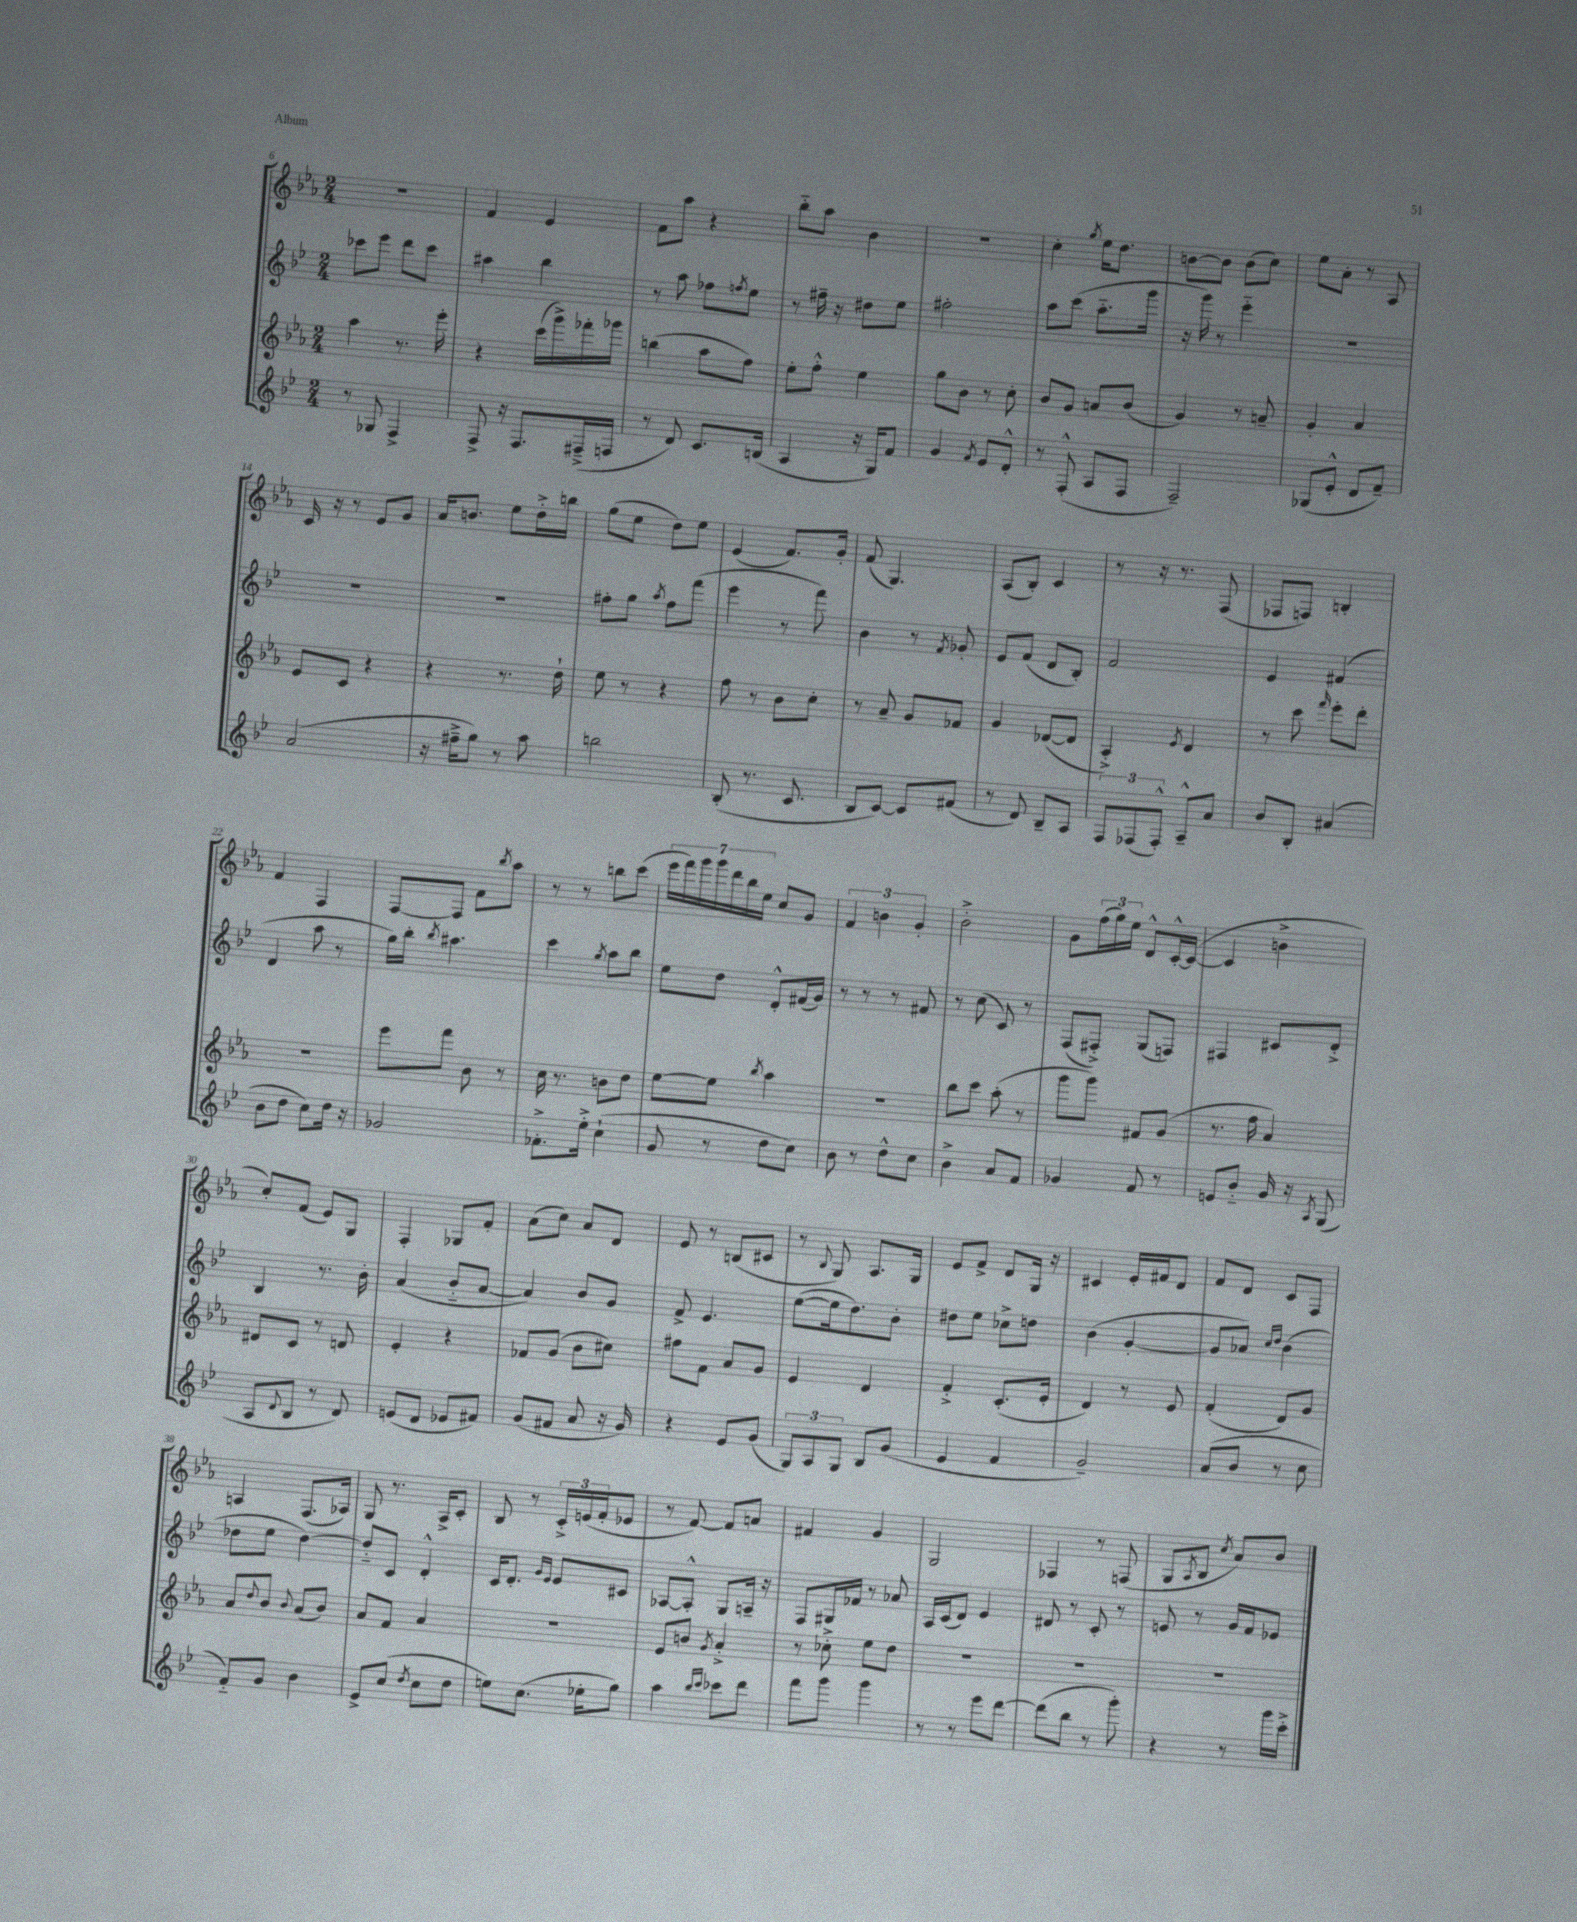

**kern	**kern	**kern	**kern
*part4	*part3	*part2	*part1
*staff4	*staff3	*staff2	*staff1
*clefG2	*clefG2	*clefG2	*clefG2
*k[b-e-]	*k[b-e-a-]	*k[b-e-]	*k[b-e-a-]
*M2/4	*M2/4	*M2/4	*M2/4
=6	=6	=6	=6
8r	4aa-\	8ccc-X\L	2r
8G-X/	.	8eee-\J	.
4F^/	8.r	8ddd\L	.
.	.	8ccc-\J	.
.	16eee-'\	.	.
=7	=7	=7	=7
8F^/	4r	4aa#X\	4f/
16r	.	.	.
8.F/L	.	.	.
.	(16ccc\LL	4bb-\	4e-/
.	16ggg^\)	.	.
(16F#X~^/L	16fff-X'\	.	.
16Fn/JJ	16ggg-X\JJ	.	.
=8	=8	=8	=8
8r	(4bbn\	8r	8f\L
8d/)	.	8aa\	8aa-\J
8.c/L	8aa-\L	8ff-X\L	4r
.	.	8qffn/	.
.	8ff\J)	8ee-\J	.
(16Bn/Jk	.	.	.
=9	=9	=9	=9
4A/	8ee-'\L	8r	8bb-\L
.	8ff'^^\J	16ff#X~\	8aa-\J
.	.	16r	.
16r	4ee-\	8dd#X\L	4b-\
16G/KL)	.	.	.
8f/J	.	8ee-\J	.
=10	=10	=10	=10
4g/	8gg\L	2ff#X'\	2r
.	8b-\J	.	.
8qf/	.	.	.
8e-/L	8r	.	.
8d'^^/J	8cc'\	.	.
=11	=11	=11	=11
8r	8b-/L	8aa\L	4cc'\
(8F'^^/	8g/J	(8ccc\J	.
.	.	.	8qgg/
8A/L	8an/L	8.aa\L	16ee-\KL
.	.	.	8.dd\J
8F/J	(8b-/J	.	.
.	.	16ggg\Jk	.
=12	=12	=12	=12
2F~/)	4g/)	16r	[8bn\L
.	.	16ggg\)	.
.	.	8r	8b\J]
.	8r	4eee-\	(8b\L
.	8an~/	.	8cc\J)
=13	=13	=13	=13
(8G-X/L	4g'/	2r	8ee-\L
8e-'^^/J	.	.	8a-'\J
8d/L	4a-/	.	8r
8f~/J)	.	.	8A-/
!!LO:LB:g=z
=14	=14	=14	=14
(2a/	8e-/L	2r	16c/
.	.	.	16r
.	8c/J	.	8r
.	4r	.	8e-/L
.	.	.	8g/J
=15	=15	=15	=15
16r	4r	2r	16a-/KL
16ff#X~^\KL	.	.	8.bn/J
8gg\J)	.	.	.
8r	8.r	.	8ee-\L
8aa\	.	.	16dd'^\L
.	16dd`\	.	16bbn\JJ
=16	=16	=16	=16
2bbn\	8ee-\	8ff#X'\L	(8gg\L
.	8r	8gg\J	8ee-\J
.	.	8qaa/	.
.	4r	8ff#\L	8dd\L)
.	.	(8fff\J	8ee-\J
=17	=17	=17	=17
(8B-'/	8ff\	4eee-\	(4e-/
8.r	8r	.	.
.	8b-\L	8r	8.f/L)
8.c/	.	.	.
.	8cc'\J	8fff\)	.
.	.	.	16g'/Jk
=18	=18	=18	=18
8B-/L	8r	4b-\	(8f/
[8c/J)	8a-~/	.	4.G/)
8c/L]	8g/L	8r	.
.	.	8qf/	.
(8f#X/J	8f-X/J	8g-X'/	.
=19	=19	=19	=19
8r	4g/	8e-/L	(8A-/L
8d/)	.	(8f/J	8B-'/J)
8B-~/L	([8d-X/L	8d/L	4c/
8A/J	8d-/J]	8B-'/J)	.
=20	=20	=20	=20
12F/L	4A-'^/)	2f/	8r
(12F-X/	.	.	.
.	.	.	16r
12F-'^^/J)	.	.	.
.	.	.	8.r
.	8qe-/	.	.
8A~^^/L	4d/	.	.
8a/J	.	.	(8F/
=21	=21	=21	=21
8b-/L	8r	4e-/	8F-X/L
8B-'/J	8ccc\	.	8Fn/J)
.	16qqfff/	.	.
(4a#X/	8eee-'\L	(4f#X/	4Bn'/
.	8ddd'\J	.	.
!!LO:LB:g=z
=22	=22	=22	=22
8b-\L	2r	4d/	4f/
8dd\J	.	.	.
8cc\L)	.	8aa\	4F/
16dd\Jk	.	8r	.
16r	.	.	.
=23	=23	=23	=23
2g-X/	8eee-\L	16gg\LL)	[8F/L
.	.	16bb-'\JJ	.
.	.	8qbb-/	.
.	8fff\J	4.aa#X\	8F/J]
.	8b-\	.	8f\L
.	.	.	8qbb-/
.	8r	.	8aa-\J
=24	=24	=24	=24
8.f-X'^\L	16cc\	4ccc\	8r
.	8.r	.	.
.	.	.	8r
16ee-'^\Jk	.	.	.
.	.	8qgg/	.
(4cc`\	8bn\L	8aa\L	8bbn\L
.	8dd\J	8bb-\J	(8ccc\J
=25	=25	=25	=25
8g/	[8ee-\L	8ee-\L	28eee-\LL
.	.	.	28fff\)
.	.	.	28ggg\
.	.	.	28ggg\
8r	8ee-\J]	8dd\J	.
.	.	.	28ddd\
.	.	.	28bb-\
.	.	.	28ee-\JJ
.	8qbb-/	.	.
8dd\L	4aa-\	8d'^^/L	8cc/L
8cc\J)	.	(16f#X/L	8g/J
.	.	16g/JJ)	.
=26	=26	=26	=26
8b-\	2r	8r	6f/
8r	.	8r	.
.	.	.	6bn\
8dd^^\L	.	8r	.
.	.	.	6g'/
8cc\J	.	8f#X/	.
=27	=27	=27	=27
4b-^\	8bb-\L	8r	2b-'^\
.	8ccc\J	(8cc\	.
8a/L	(8aa-'\	8c/)	.
8f/J	8r	8r	.
=28	=28	=28	=28
4g-X/	8ggg\L	(8F/L	8g\L
.	8ggg\J)	8F#X'^/J)	(24ff\L
.	.	.	24gg\)
.	.	.	24ee-\JJ
8f/	8f#X/L	(8G/L	8d^^/L
8r	(8g/J	8Fn/J)	[16c'^^/L
.	.	.	(16c/JJ_
=29	=29	=29	=29
8en/L	8.r	4F#X/	4c/]
8b-/J	.	.	.
.	16ff\	.	.
16g/	4a-/)	8c#X/L	4bn^\
16r	.	.	.
8qA/	.	.	.
(8G/	.	8d'^/J	.
!!LO:LB:g=z
=30	=30	=30	=30
8A/L	8d#X/L	4B-/	8cc'/L)
8qqd/	.	.	.
8B-/J	8c/J	.	(8f/J
8r	8r	8.r	8e-/L)
8d/)	8dn/	.	8G/J
.	.	16b-'\	.
=31	=31	=31	=31
(8en/L	4e-'/	(4a/	4F'/
8d/J	.	.	.
8e-X/L	4r	8b-/L	8G-X/L
8f#X/J)	.	[8a/J	8f'/J
=32	=32	=32	=32
(8g/L	8f-X/L	4a/])	(8a-\L
8f#X/J	(8g/J	.	8cc\J)
8a/	8b-\L	8b-/L	8a-/L
16r	8cc#X\J)	8g/J	8d/J
16g/)	.	.	.
=33	=33	=33	=33
4r	8ff#X\L	8f^/	8e-/
.	8f\J	4.e-/	8r
8e-/L	8a-/L	.	(8Bn/L
(8g/J	8g/J	.	8c#X/J
=34	=34	=34	=34
12G/L)	4e-/	([8ee-\L	8r
12A/	.	.	.
.	.	.	8qqB-/
.	.	16ee-\k]	8G/)
12G/J	.	.	.
.	.	8.dd\)	.
8B-/L	4d/	.	8.A-/L
(8g/J	.	8b-'\J	.
.	.	.	16G/Jk
=35	=35	=35	=35
4e-/	4f'^/	8dd#X\L	8e-/L
.	.	8ee-\J	8f^/J
4f/	(8.c'/L	8cc-X^\L	8d/L
.	.	8ddn\J	16G/Jk
.	16e-'/Jk	.	16r
=36	=36	=36	=36
2g~/)	4d/)	(4b-\	4c#X/
.	8r	[4g'/	16e-'/LL
.	.	.	16f#X/J
.	8e-/	.	8d/J
=37	=37	=37	=37
(8a/L	(4f'/	8g/L]	8f/L
8b-/J	.	8a-X/J)	8d/J
.	.	16qqcc/LL	.
.	.	16qqdd/JJ	.
8r	8d/L)	(4b-\	8c/L
8cc\	8g/J	.	8F/J
!!LO:LB:g=z
=38	=38	=38	=38
8f/L)	8a-/L	8dd-X\L	4An/
.	8qqdd/	.	.
8g/J	8b-/J	8ee-\J	.
.	8qqb-/	.	.
4b-\	(8a-/L	[4dd-\)	(8.F/L
.	8b-/J)	.	.
.	.	.	16A-X/Jk)
=39	=39	=39	=39
8e-^/L	8a-/L	8dd-/L]	8G/
(8cc/J	8f/J	8c/J	8.r
8qdd/	.	.	.
8cc\L	4a-/	4d'^^/	.
.	.	.	16A-^/KL
8dd\J	.	.	8c'/J
=40	=40	=40	=40
8een\L)	2r	16c/KL	8B-/
.	.	8.d'/J	.
(8.cc\J	.	.	8r
.	.	16qqg/LL	.
.	.	16qqe-/JJ	.
.	.	8e-/L	24c'^/LL
.	.	.	(24en/
16ee-X'\KL	.	.	.
.	.	.	24f'/J
8gg\J)	.	8c#X/J	8e-X/J
=41	=41	=41	=41
4aa\	8e-/L	[8A-X/L	8r
.	8bn/J	8A-'^^/J]	[8f/)
16qqbb-/LL	.	.	.
16qqccc/JJ	8qg/	.	.
8ccc-X\L	4a-'^/	8G/L	8f/L]
8ddd\J	.	16An~/Jk	8an/J
.	.	16r	.
=42	=42	=42	=42
8fff\L	8r	8F/L	4f#X/
8ggg\J	8cc-X'^\	16G#X/L	.
.	.	16f-X/JJ	.
4ggg\	8ee-\L	8r	4g/
.	8dd\J	8a-X/	.
=43	=43	=43	=43
8r	2r	16A/LL	2G/
.	.	(16c/J	.
8r	.	8d/J)	.
8eee-\L	.	4e-/	.
[8ddd\J	.	.	.
=44	=44	=44	=44
(8ddd\L]	2r	8d#X/	4F-X/
8bb-\J	.	8r	.
8r	.	8c'/	8r
8ggg'\)	.	8r	(8Fn/
=45	=45	=45	=45
4r	2r	8en/	8G/L
.	.	.	8qA-/
.	.	8r	8B-/J
.	.	.	8qcc/
8r	.	16g/LL	8a-/L)
.	.	16f/J	.
16ggg\LL	.	8e-X/J	8b-/J
16ccc'^\JJ	.	.	.
==	==	==	==
*-	*-	*-	*-
